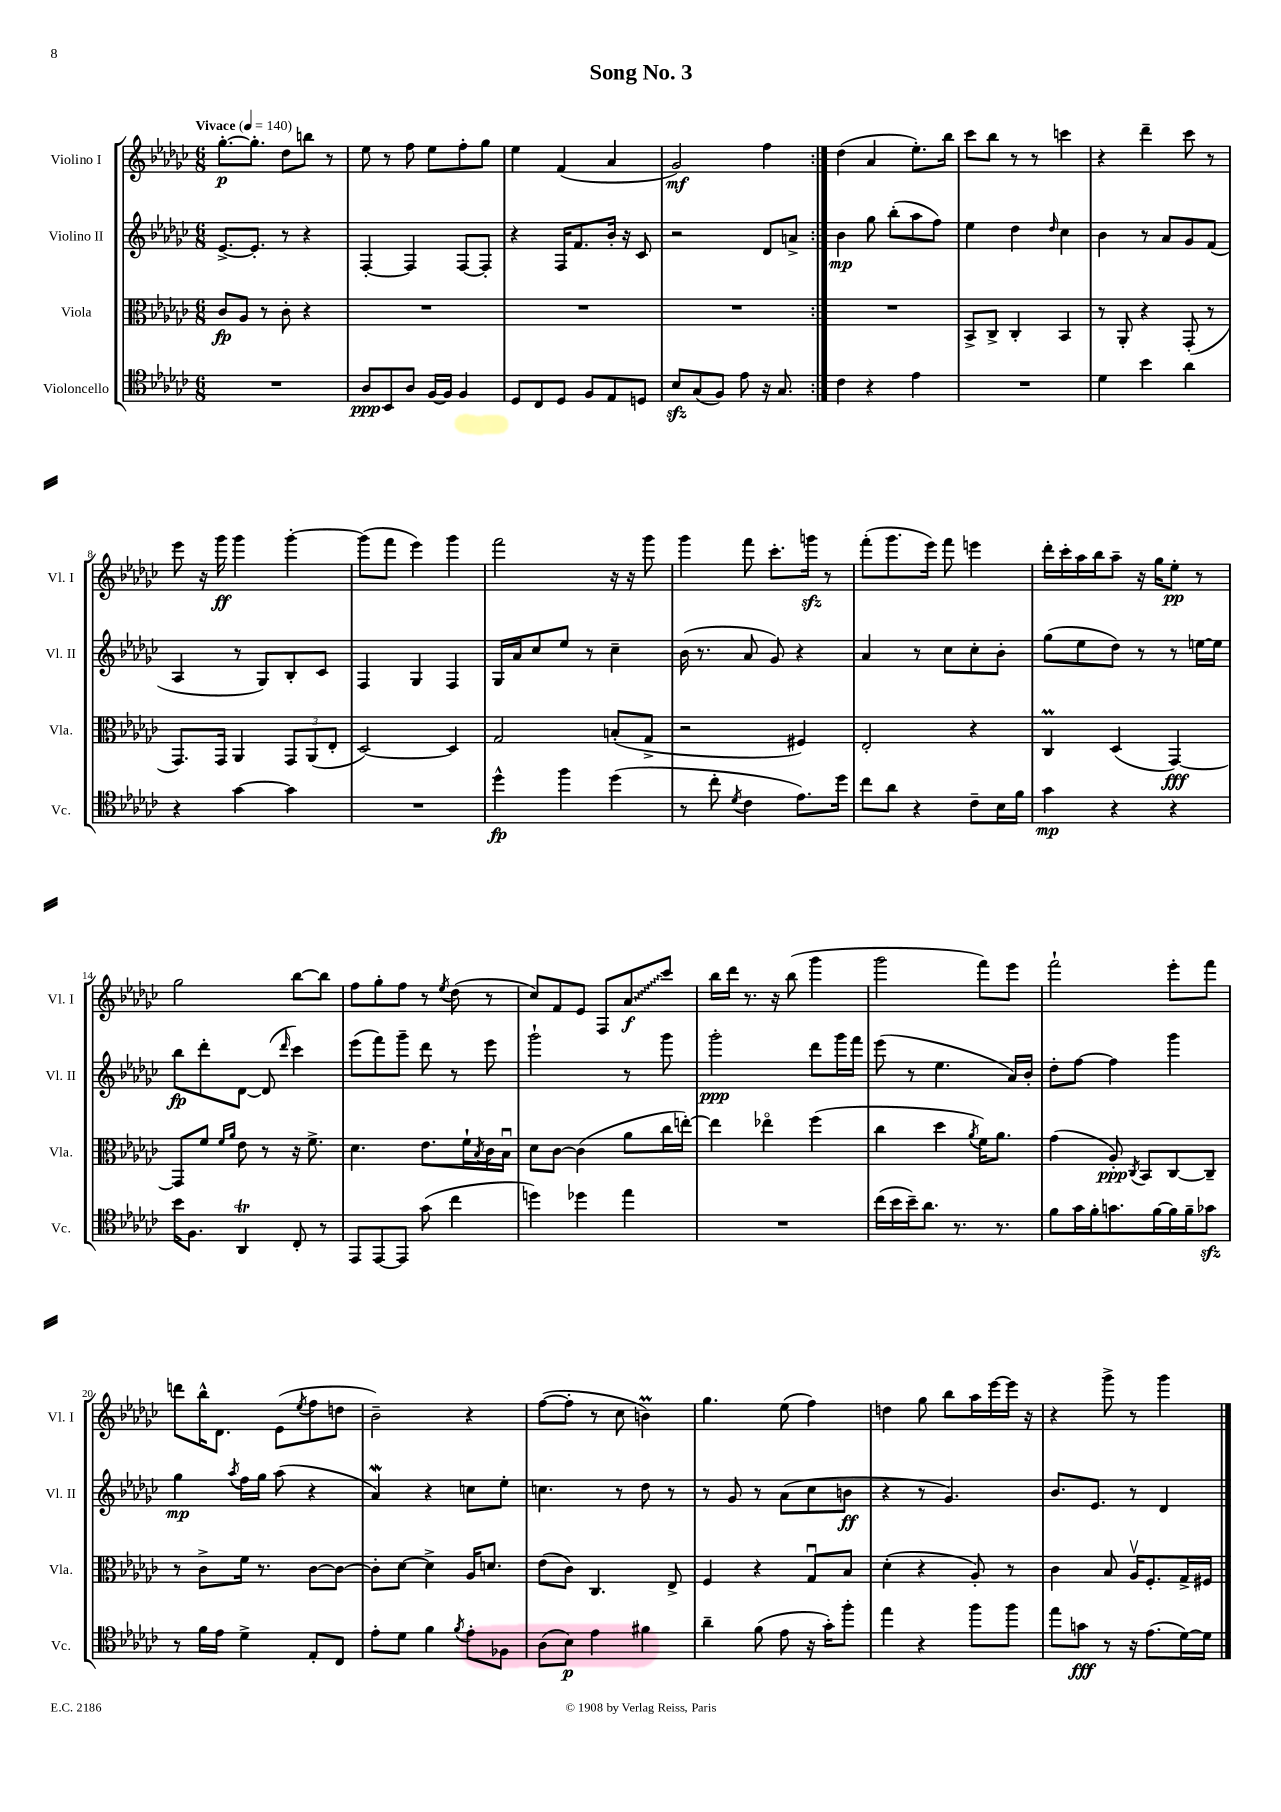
\header { title = "Song No. 3" }
<<
\new StaffGroup <<
\new Staff = "s0" \with { instrumentName = "Violino I" shortInstrumentName = "Vl. I" } {
    \clef treble \key ges \major \numericTimeSignature \time 6/8 \tempo "Vivace" 4 = 140
    \repeat volta 2 { ges''8.~-.\p ges''8.-. des''8 b''8 r8 |
    ees''8 r8 f''8 ees''8 f''8-. ges''8 |
    ees''4 f'4( aes'4 |
    ges'2\mf) f''4 | }
    des''4( aes'4 ees''8.-.) bes''16 |
    ces'''8 bes''8 r8 r8 c'''4 |
    r4 des'''4-- ces'''8 r8 |
    ees'''8 r16 ges'''16\ff ges'''4 ges'''4~-. |
    ges'''8( f'''8 ees'''4) ges'''4 |
    f'''2 r16 r16 ges'''8 |
    ges'''4 f'''8 ces'''8.-. g'''16\sfz r8 |
    f'''8-.( ges'''8. ees'''16) f'''8 e'''4 |
    des'''16-. ces'''16-. aes''16 bes''16 aes''8-- r16 ges''16 ees''8-.\pp r8 |
    ges''2 bes''8~ bes''8 |
    f''8 ges''8-. f''8 r8 \acciaccatura { ees''8 } des''8( r8 |
    ces''8) f'8 ees'8 f8 \once \override Glissando.style = #'zigzag aes'8\glissando\f ces'''8 |
    bes''16 des'''16 r8. r16 bes''8( ges'''4 |
    ges'''2 f'''8) ees'''8 |
    f'''2-! ees'''8-. f'''8 |
    d'''8 bes''16-^ des'8. ees'8( \acciaccatura { ees''8 } f''8 d''8 |
    bes'2--) r4 |
    f''8~( f''8-. r8 ces''8 b'4\prall) |
    ges''4. ees''8( f''4) |
    d''4 ges''8 bes''8 aes''16 ees'''16~ ees'''16 r16 |
    r4 ges'''8-> r8 ges'''4 \bar "|." |
}
\new Staff = "s1" \with { instrumentName = "Violino II" shortInstrumentName = "Vl. II" } {
    \clef treble \key ges \major \numericTimeSignature \time 6/8
    \repeat volta 2 { ees'8.~-> ees'8.-. r8 r4 |
    f4~-. f4 f8~ f8-. |
    r4 f16 f'8. bes'16-. r16 ces'8 |
    r2 des'8 a'8-> | }
    bes'4\mp ges''8 bes''8-.( aes''8 f''8) |
    ees''4 des''4 \grace { des''16 } ces''4 |
    bes'4 r8 aes'8 ges'8 f'8( |
    aes4 r8 ges8) bes8-. ces'8 |
    f4 ges4 f4 |
    ges16 aes'16 ces''8 ees''8 r8 ces''4-- |
    bes'16( r8. aes'8 ges'8) r4 |
    aes'4 r8 ces''8 ces''8-. bes'8-. |
    ges''8( ees''8 des''8) r8 r8 e''16~ e''16 |
    bes''8\fp des'''8-. des'8~ des'8( \grace { des'''16 } ces'''4) |
    ees'''8( f'''8) ges'''8-- des'''8 r8 ees'''8 |
    ges'''2-! r8 ges'''8 |
    ges'''2-.\ppp des'''8 ges'''16 f'''16 |
    ees'''8( r8 ees''4. aes'16) bes'16-. |
    des''8-. f''8~ f''4 ges'''4 |
    ges''4\mp \acciaccatura { aes''8 } f''16 ges''16 aes''8( r4 |
    aes'4\mordent) r4 c''8 ees''8-. |
    c''4. r8 des''8 r8 |
    r8 ges'8 r8 aes'8( ces''8 b'8\ff |
    r4 r8 ges'4.) |
    bes'8. ees'8. r8 des'4 \bar "|." |
}
\new Staff = "s2" \with { instrumentName = "Viola" shortInstrumentName = "Vla." } {
    \clef alto \key ges \major \numericTimeSignature \time 6/8
    \repeat volta 2 { ces'8\fp aes8 r8 ces'8-. r4 |
    R2. |
    R2. |
    R2. | }
    R2. |
    bes,8-> ces8-> ces4-. bes,4 |
    r8 aes,8-. r4 ges,8-.( r8 |
    ges,8.) ges,16 aes,4 \tuplet 3/2 { ges,8 aes,8( ees8-. } |
    des2~) des4 |
    ges2 b8-.( ges8-> |
    r2 fis4) |
    ees2-. r4 |
    ces4\prall des4( ges,4~\fff) |
    ges,8 f'8 \grace { f'16 aes'16 } ees'8 r8 r16 f'8.-> |
    des'4. ees'8. f'16-! \acciaccatura { bes8 } ces'16 bes16\downbow |
    des'8 ces'8~ ces'4( aes'8 ces''16 e''16~-.) |
    e''4 ees''4\flageolet f''4( |
    ces''4 des''4 \acciaccatura { aes'8 } f'16) aes'8. |
    ges'4( aes8-.\ppp) \acciaccatura { ces8 } bes,8 ces8~ ces8-- |
    r8 ces'8-> f'16 r8. ces'8~ ces'8~ |
    ces'8-. des'8~ des'4-> aes16 d'8. |
    ees'8( ces'8) ces4. ees8-> |
    f4 r4 ges8\downbow bes8 |
    des'4-.( r4 aes8-.) r8 |
    ces'4 bes8 aes16\upbow f8.-. ges16-> fis16 \bar "|." |
}
\new Staff = "s3" \with { instrumentName = "Violoncello" shortInstrumentName = "Vc." } {
    \clef tenor \key ges \major \numericTimeSignature \time 6/8
    \repeat volta 2 { R2. |
    aes8\ppp bes,8 aes8 f16~ f16 f4 |
    des8 ces8 des8 f8 ees8 d8 |
    bes8\sfz ges8( f8) ees'8 r16 ges8. | }
    ces'4 r4 ees'4 |
    R2. |
    des'4 bes'4 aes'4 |
    r4 ges'4~ ges'4 |
    R2. |
    des''4-^\fp f''4 des''4( |
    r8 ces''8-. \acciaccatura { des'8 } ces'4 ees'8.) des''16 |
    ces''8 aes'8 r4 ces'8-- bes16 f'16 |
    ges'4\mp r4 r4 |
    bes'16 f8. aes,4\trill ces8-. r8 |
    ees,8 ees,8~ ees,8 ges'8( ces''4 |
    d''4) des''4 ees''4 |
    R2. |
    ces''16( bes'16 bes'16--) aes'8. r8. r8. |
    f'8 ges'16 f'16-. g'8. f'16~ f'16 f'16-- ges'8\sfz |
    r8 f'16 ees'16 des'4-> ees8-. ces8 |
    ees'8-. des'8 f'4 \acciaccatura { f'8 } ees'8-. fes8 |
    aes8( bes8\p) ees'4 fis'4 |
    aes'4-- f'8( ees'8 r16 ges'16-.) f''8-. |
    ees''4 r4 f''8 f''8 |
    ees''8 g'8\fff r8 r16 ees'8.( des'16~) des'16 \bar "|." |
}
>>
>>
